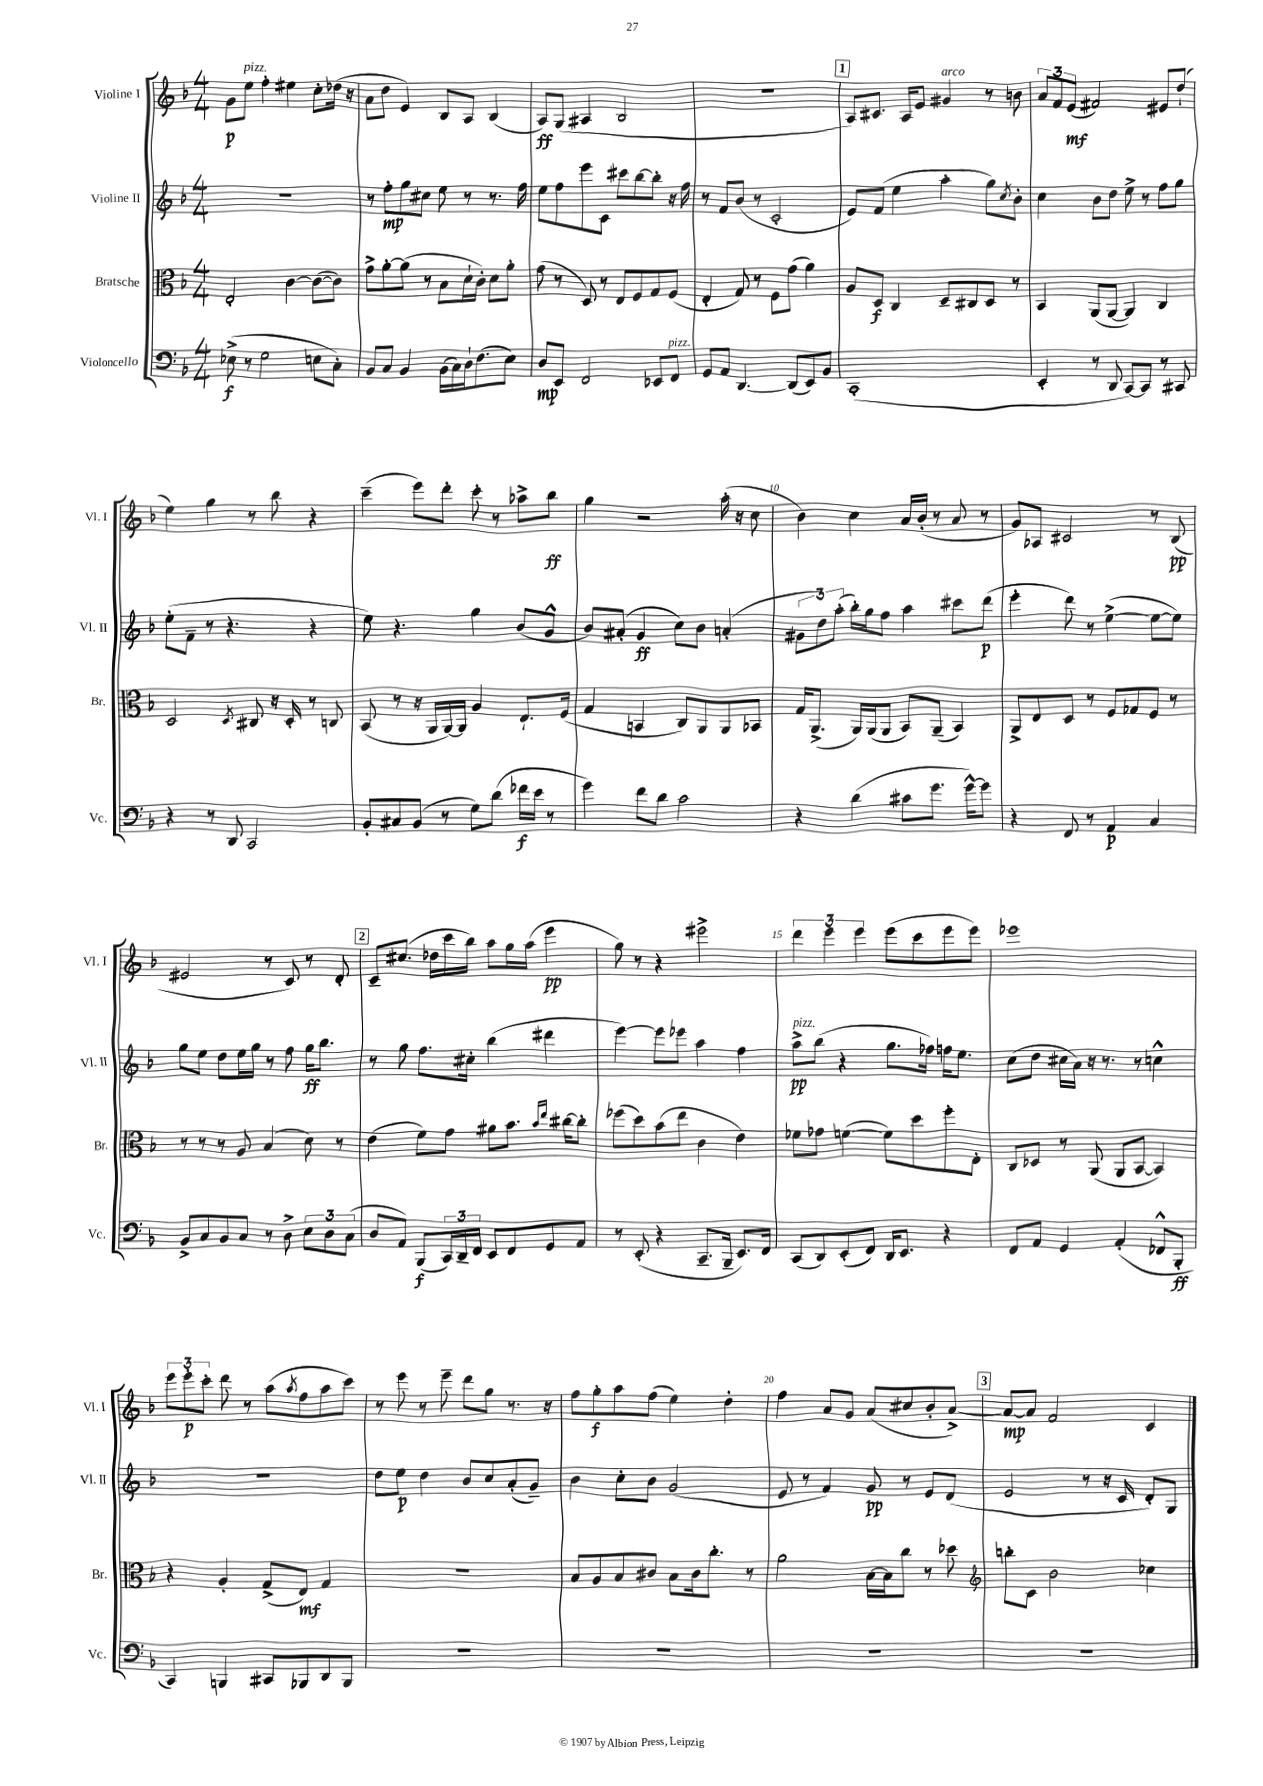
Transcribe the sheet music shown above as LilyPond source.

<<
\new StaffGroup <<
\new Staff = "s0" \with { instrumentName = "Violine I" shortInstrumentName = "Vl. I" } {
    \clef treble \key f \major \numericTimeSignature \time 4/4
    g'8\p e''8^\markup { \italic "pizz." } f''4-. eis''4 c''8-. des''16( r16 |
    a'8 d''8 e'4) bes8 a8 bes4( |
    a8\ff) g8( ais4 bes2 |
    R1 |
    \mark \markup { \box "1" } a8) cis'8. a16 e'8 gis'4^\markup { \italic "arco" } r8 b'8 |
    \tuplet 3/2 { a'8 f'8 e'8\mf( } fis'2) eis'8 d''8-!( |
    e''4) g''4 r8 bes''8 r4 |
    c'''4--( e'''8) d'''8-. c'''8-. r8 aes''8-> bes''8\ff |
    g''4 r2 a''16-.( r16 c''8 |
    bes'4) c''4 a'16 bes'16-.( r8 a'8 r8 |
    g'8) aes8 cis'2 r8 bes8\pp( |
    eis'2 r8 c'8) r8 d'8-. |
    \mark \markup { \box "2" } c'8-- cis''8.( des''16 c'''16 bes''16) a''8 g''16 a''16( e'''4\pp |
    g''8) r8 r4 eis'''2-> |
    \tuplet 3/2 { d'''4 e'''4 e'''4 } e'''8( c'''8 e'''8 e'''8) |
    ees'''1 |
    \tuplet 3/2 { e'''8 e'''8-.\p c'''8-. } d'''8 r8 a''8( \acciaccatura { a''8 } f''8 a''8 c'''8) |
    r8 e'''8 r8 e'''8-- d'''8 g''8 r8. r16 |
    f''8 g''8-.\f a''8 f''8( e''4) d''4-. |
    f''4 a'8 g'8 a'8( cis''8 bes'8-. a'8~->) |
    \mark \markup { \box "3" } a'8~\mp a'8 f'2 c'4 \bar "|." |
}
\new Staff = "s1" \with { instrumentName = "Violine II" shortInstrumentName = "Vl. II" } {
    \clef treble \key f \major \numericTimeSignature \time 4/4
    R1 |
    r8 f''8-.\mp g''8 cis''8 e''8 r8 r8. f''16 |
    e''8 f''8 e'''8 c'8 cis'''8 bes''8~ bes''8-. r16 f''16 |
    r8 f'8 bes'8( r8 c'2-. |
    \mark \markup { \box "1" } e'8) f'8( e''4 a''4-. g''8) \acciaccatura { c''8 } bes'8-. |
    c''4 bes'8 d''8 e''8-> r8 f''8 g''8 |
    e''8-.( f'8-- r8 r4. r4 |
    e''8) r4. g''4 bes'8( g'8-^ |
    bes'8) ais'8-.( g'4\ff c''8) bes'8 a'4-.( |
    \tuplet 3/2 { gis'8 d''8) a''8-.( } bes''16-.) g''16 f''8 a''4 cis'''8 d'''8\p( |
    e'''4-. d'''8) r8 e''4~->( e''8~ e''8) |
    g''8 e''8 d''8 e''16 g''16 r8 f''8 g''16\ff bes''8. |
    \mark \markup { \box "2" } r8 g''8 f''8. cis''16-. bes''4( dis'''4 |
    e'''4~) e'''8 ees'''8 a''4 f''4 |
    a''8->\pp^\markup { \italic "pizz." } bes''8( r4 g''8. fes''16) f''16 e''8. |
    c''8( d''8 cis''16 a'16) r16 r8. r8 c''4-^ |
    r1 |
    d''8 e''8\p d''4 bes'8 c''8 a'8-.( g'8--) |
    bes'4 c''8-. bes'8 g'2( |
    e'8 r8 f'4) g'8\pp r8 e'8 d'8( |
    \mark \markup { \box "3" } e'2 r8 r16 c'16 d'8-.) g8 \bar "|." |
}
\new Staff = "s2" \with { instrumentName = "Bratsche" shortInstrumentName = "Br." } {
    \clef alto \key f \major \numericTimeSignature \time 4/4
    e2-. c'4~ c'8~( c'8) |
    g'8-> a'8~-. a'8( r8 bes8 d'16-! c'16-.) d'8 a'8-. |
    g'8( r8 d8) r8 e8 f8 g8 f8( |
    e4-. g8) r8 f8 g'8( a'4) |
    \mark \markup { \box "1" } a8 d8\f c4 d8-- cis8 d8 r8 |
    bes,4 a,8( a,8~ a,4) c4 |
    d2 \acciaccatura { d8 } cis8 r16 d16-. r8 c8 |
    bes,8( r8 r16 a,16 a,16~) a,16 a4 e8.-! f16( |
    g4 b,4 c8) a,8 a,8 bes,8 |
    g16 a,8.->( a,16) a,16( a,8 bes,8) a,8--( bes,4) |
    a,8-> e8 d8 r8 f8 ges8 f8 r8 |
    r8 r8 r8 a8 bes4( d'8) r8 |
    \mark \markup { \box "2" } e'4( f'8) g'8 ais'8 bes'8. \grace { bes'16 e''16 } cis''16~ cis''8-. |
    fes''8( d''8) bes'8( e''8 c'4 e'4) |
    fes'8 ges'8 f'4~( f'8) d''8 f''8-. e8-. |
    c8 des8 r8 a,8( a,8 bes,8~ bes,4) |
    r4 a4-. g8->( e8\mf) g4 |
    R1 |
    bes8 a8 bes8 cis'8 bes8 cis'16 c''8.-. r8 |
    a'2 bes16~ bes16 c''8 r8 des''8 |
    \mark \markup { \box "3" } \clef treble b''8-. c'8 bes'2 ces''4 \bar "|." |
}
\new Staff = "s3" \with { instrumentName = "Violoncello" shortInstrumentName = "Vc." } {
    \clef bass \key f \major \numericTimeSignature \time 4/4
    ees8->\f( r8 g2 e8 c8-.) |
    bes,8 c8 bes,4 bes,16( c16) d16-! f8.( e8) |
    d8\mp e,8 f,2 ees,8 f,8^\markup { \italic "pizz." } |
    g,8 a,8 d,4.~ d,8( e,8) bes,8 |
    \mark \markup { \box "1" } c,1-.( |
    e,4-. r8 d,8 c,8~) c,8 r8 cis,8 |
    r4 r8 d,8 c,2 |
    bes,8-. cis8 bes,8( r8 g8) d'8( fes'16\f e'16 r8 |
    g'4) f'8 d'8 c'2 |
    r4 d'4( cis'8 g'8. g'16~-^) g'8 |
    r4 f,8 r8 a,4\p c4 |
    bes,8-> c8 bes,8 c8 r8 d8-> \tuplet 3/2 { e8 d8 c8( } |
    \mark \markup { \box "2" } d8 a,8) bes,,8\f( \tuplet 3/2 { c,16) d,16-- f,16 } e,8 f,8 g,8 a,8 |
    r8 e,8-.( r4 c,8.-- bes,,16-- e,8.) f,16 |
    c,8( d,8) e,8-.( f,8) d,16 e,8. r4 |
    f,8 a,8 g,4 a,4-.( fes,8-^ bes,,8-.\ff |
    c,4) b,,4 cis,8 bes,,8 d,8 bes,,8 |
    R1 |
    R1 |
    R1 |
    \mark \markup { \box "3" } R1 \bar "|." |
}
>>
>>
\layout { \context { \Score \override BarNumber.break-visibility = ##(#f #t #t) barNumberVisibility = #(every-nth-bar-number-visible 5) } }
